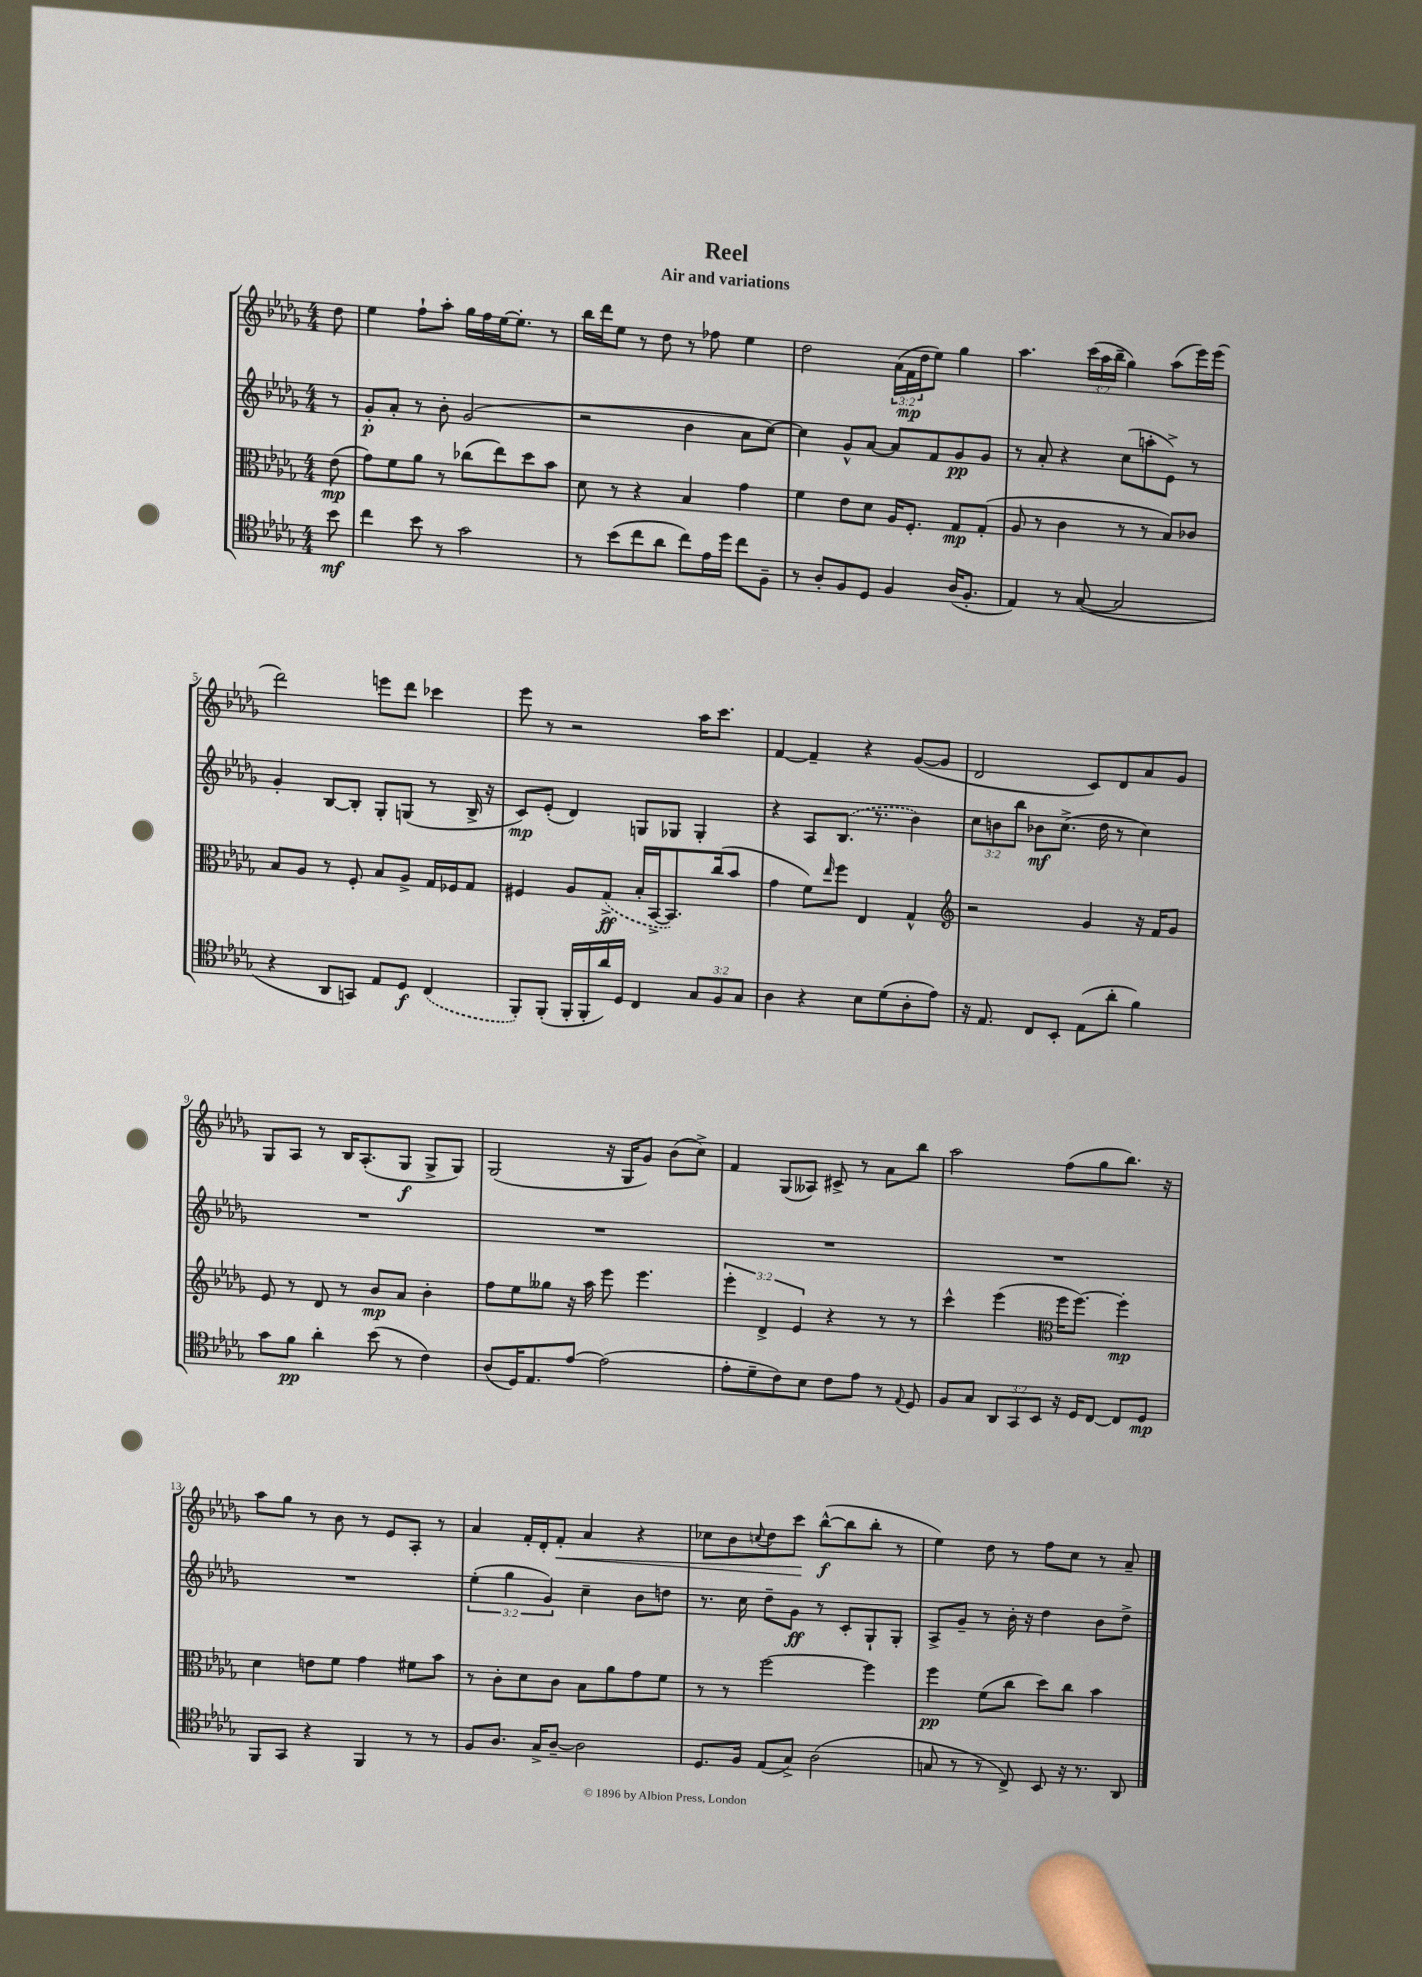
\header { title = "Reel" subtitle = "Air and variations" }
<<
\new StaffGroup <<
\new Staff = "s0" {
    \clef treble \key des \major \numericTimeSignature \time 4/4 \override Staff.TupletNumber.text = #tuplet-number::calc-fraction-text \partial 8
    des''8 |
    ees''4 f''8-! aes''8-. ges''16 f''16 ees''16~ ees''8.-. r8 |
    bes''16 des'''16 ees''8 r8 des''8 r8 fes''8 ees''4 |
    des''2 \tuplet 3/2 { aes'16( f'16\mp des''16 } ees''8) ges''4 |
    aes''4. \tuplet 3/2 { c'''16( aes''16 bes''16-- } ges''4) aes''8( ees'''16) ees'''16( |
    des'''2) e'''8 des'''8 ces'''4 |
    ees'''8 r8 r2 aes''16 c'''8. |
    f'4~ f'4-- r4 ges'8~( ges'8 |
    des'2 c'8) des'8 aes'8 ges'8 |
    ges8 aes8 r8 bes16 aes8.-.( ges8\f ges8-> ges8) |
    ges2( r16 ges16 ges'8) bes'8( c''8->) |
    f'4 ges8( aeses8) cis'8-> r8 aes'8 bes''8 |
    aes''2 f''8( ges''8 bes''8.) r16 |
    aes''8 ges''8 r8 bes'8 r8 ees'8 aes8-. r8 |
    aes'4 f'16-. des'16-. f'8-.\< aes'4 r4 |
    ces''8 bes'8 \appoggiatura { c''8 } des''8 c'''8\! bes''8~-^\f( bes''8 bes''8-. r8 |
    ees''4) des''8 r8 f''8 c''8 r8 aes'8-- \bar "|." |
}
\new Staff = "s1" {
    \clef treble \key des \major \numericTimeSignature \time 4/4 \override Staff.TupletNumber.text = #tuplet-number::calc-fraction-text \partial 8
    r8 |
    ges'8-.\p aes'8-. r8 bes'8-. ges'2( |
    r2 bes'4 aes'8 c''8~) |
    c''4 ges'8-^ aes'8~ aes'8 f'8 ges'8\pp ges'8 |
    r8 aes'8-. r4 c''8( a''8-. ees'8->) r8 |
    ges'4-. bes8~ bes8-. ges8-. g8( r8 bes16-> r16 |
    c'8\mp) ees'8-.( des'4) g8 ges8 ges4-. |
    r4 aes8 \once \slurDashed bes8.( r8. bes'4) |
    \tuplet 3/2 { c''8 b'8 bes''8 } bes'8\mf c''8.->( des''16 r8 c''4) |
    R1 |
    R1 |
    R1 |
    R1 |
    R1 |
    \tuplet 3/2 { ees''4-.( ges''4 ges'4) } c''4-- bes'8 d''8 |
    r8. c''16 des''8-- ges'8\ff r8 c'8-. ges8-! ges8-. |
    aes8-> ges'8-- r8 bes'16-. r16 des''4 bes'8 des''8-> \bar "|." |
}
\new Staff = "s2" {
    \clef alto \key des \major \numericTimeSignature \time 4/4 \override Staff.TupletNumber.text = #tuplet-number::calc-fraction-text \partial 8
    ees'8\mp( |
    ges'8) f'8 aes'8 r8 ces''8( ees''8) des''8 bes'8 |
    des'8 r8 r4 bes4 ges'4 |
    f'4 ees'8 des'8 aes16 f8.-. ges8\mp ges8-.( |
    aes8 r8 c'4 r8 r8 bes8) ces'8 |
    bes8 aes8 r8 f8-. bes8 aes8-> ges16 fes16 ges8 |
    fis4 aes8 \once \slurDashed ges8->\ff( bes16-. bes,16~-> bes,8.) c''16( bes'8 |
    ges'4 f'8) \grace { ees''16 } f''8 ees4 ges4-^ |
    \clef treble r2 ges'4 r16 f'16 ges'8 |
    ees'8 r8 des'8 r8 bes'8\mp aes'8 bes'4-. |
    f''8 ees''8 geses''8 r16 aes''16 ees'''8 ees'''4. |
    \tuplet 3/2 { ees'''4-. des'4-> ees'4 } r4 r8 r8 |
    c'''4-^ ees'''4( \clef alto f''16 f''8.~) f''4-.\mp |
    des'4 e'8 f'8 ges'4 fis'8 bes'8 |
    r8 c'8-. des'8 c'8 bes8 aes'8 ges'8 f'8 |
    r8 r8 f''2~ f''4 |
    f''4\pp f'8( c''8 des''8) c''8 bes'4 \bar "|." |
}
\new Staff = "s3" {
    \clef tenor \key des \major \numericTimeSignature \time 4/4 \override Staff.TupletNumber.text = #tuplet-number::calc-fraction-text \partial 8
    bes'8\mf |
    c''4 bes'8 r8 ges'2 |
    r8 bes'8( c''8 aes'8 c''8) ees'16 des''16 c''8 f8-- |
    r8 aes8-. f8 des8 f4 aes16( f8.-. |
    ees4) r8 ges8~( ges2 |
    r4 aes,8 g,8) ees8 des8\f \once \slurDashed c4( |
    f,8-.) f,8-.( f,16-. f,16-. aes'16) des16 c4 \tuplet 3/2 { ges8 f8 ges8 } |
    aes4 r4 bes8 des'8( aes8-. ees'8) |
    r16 ees8. c8 bes,8-. ees8( aes'8-. f'4) |
    ges'8 f'8\pp aes'4-. bes'8( r8 c'4) |
    aes8( des16) ees8. ees'8~ ees'2( |
    ees'8-. des'8-- c'8) bes8 c'8 ees'8 r8 \appoggiatura { ees8 } des8 |
    f8 ges8 \tuplet 3/2 { aes,8 ges,8 bes,8 } r16 des16 c8~ c8 des8\mp |
    f,8 ges,8 r4 f,4 r8 r8 |
    f8 aes8. ges16-> aes8~-- aes2 |
    des8. f16 ees8( ges8->) aes2( |
    g8 r8 r8 c8->) bes,8 r16 r8. aes,8 \bar "|." |
}
>>
>>
